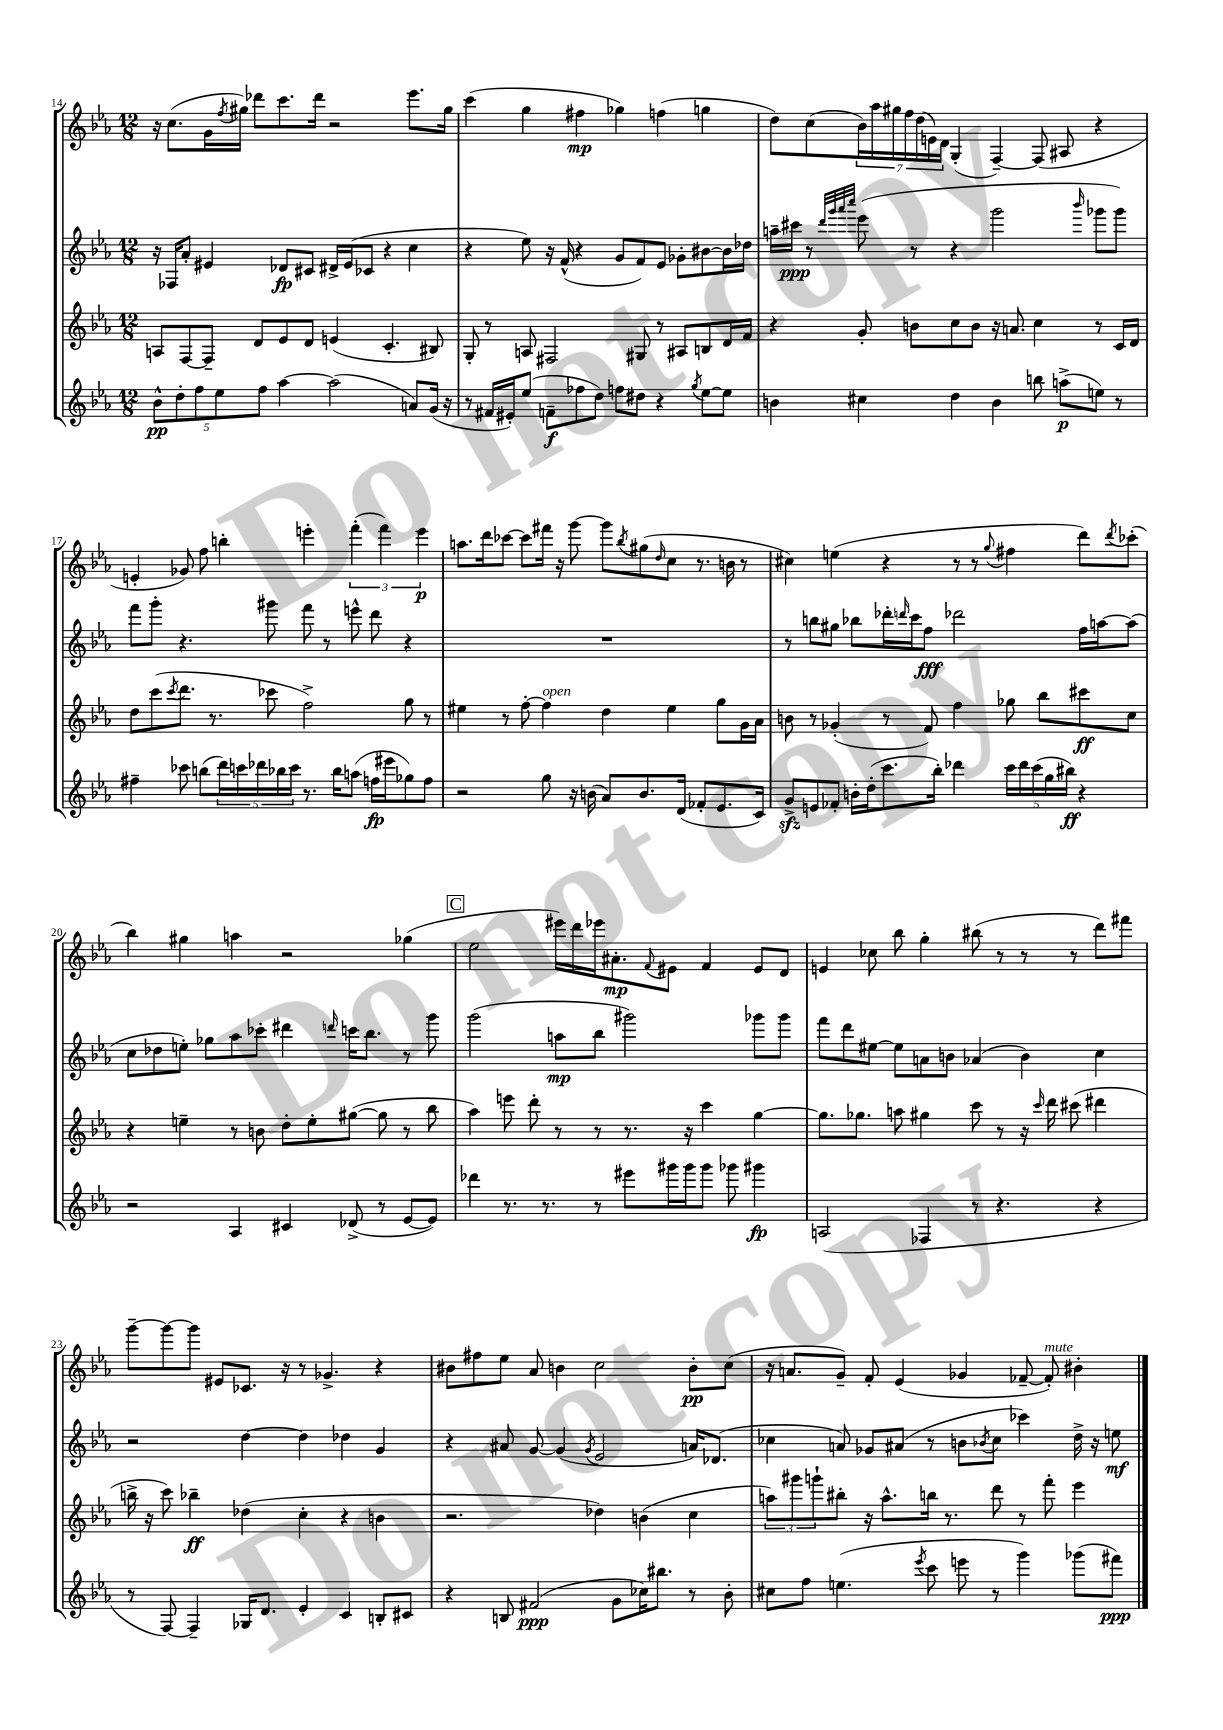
<<
\new StaffGroup <<
\new Staff = "s0" {
    \clef treble \key ees \major \numericTimeSignature \time 12/8
    r16 c''8.( g'16 \acciaccatura { f''8 } gis''16) des'''8 c'''8. des'''16 r2 ees'''8. gis''16 |
    c'''4( g''4 fis''4\mp ges''4) f''4( g''4 |
    d''8) c''8( \tuplet 7/4 { bes'16) aes''16 gis''16 f''16 d''16( e'16) d'16 } g4-.( f4~--) f8( ais8 r4 |
    e'4-. ges'8) f''8 b''4-. e'''4-. \tuplet 3/2 { f'''4-.( f'''4) e'''4\p } |
    a''8. d'''16 ces'''8~ ces'''8 fis'''16 r16 g'''8~ g'''8 \acciaccatura { bes''8 } gis''8( \grace { d''16 } c''8 r8. b'16 r8 |
    cis''4) e''4( r4 r8 r8 \appoggiatura { g''8 } fis''4 d'''8) \acciaccatura { d'''8 } ces'''8-.( |
    bes''4) gis''4 a''4 r2 ges''4( |
    \mark \markup { \box "C" } ees''2 eis'''16) d'''16 ees'''16 ais'8.-.\mp \appoggiatura { f'8 } eis'8 f'4 eis'8 d'8 |
    e'4 ces''8 bes''8 g''4-. bis''8( r8 r8 r8 d'''8) fis'''8 |
    g'''8~-- g'''8~ g'''8 eis'8 ces'8. r16 r8 ges'4.-> r4 |
    bis'8 fis''8 ees''8 aes'8 b'4 c''2 b'8-.\pp c''8( |
    r16 a'8. g'8--) f'8-. ees'4( ges'4 fes'8~-- fes'8-.^\markup { \italic "mute" }) bis'4-. \bar "|." |
}
\new Staff = "s1" {
    \clef treble \key ees \major \numericTimeSignature \time 12/8
    r16 fes16 aes'8-. eis'4 des'8\fp cis'8 dis'16-> eis'16( ces'8 r4 c''4 |
    r4 ees''8) r16 f'16-^( r4 g'8 f'8) ees'8 ges'8-. bis'8~ bis'16 des''16 |
    a''16-- cis'''16\ppp r8 \grace { d'''32 g'''32 aes'''32 c''''32 } ees'''8( r8 r4 g'''2 \grace { bes'''16 } ges'''8 ges'''8) |
    f'''8 g'''8-. r4. gis'''8 f'''8 r8 e'''8-^ d'''8 r4 |
    R1. |
    r8 b''8 gis''8 bes''8 des'''16-. \grace { d'''16 } c'''16 f''8\fff des'''2 f''16 a''16~ a''8( |
    c''8 des''8 e''8-.) ges''8 aes''8 ces'''8-. dis'''4 \grace { d'''16 } c'''16 bes''8. r8 g'''8 |
    \mark \markup { \box "C" } g'''2( a''8\mp bes''8 gis'''2) ges'''8 ges'''8 |
    f'''8 d'''8 eis''8~ eis''8 a'8 b'8 aes'4( b'4) c''4 |
    r2 d''4~ d''4 des''4 g'4 |
    r4 ais'8 g'8~ g'4( \acciaccatura { g'8 } ees'2 a'16) des'8.( |
    ces''4 a'8) ges'8 ais'8( r8 b'8 \acciaccatura { bes'8 } ces''8 ces'''4) d''16-> r16 e''8\mf \bar "|." |
}
\new Staff = "s2" {
    \clef treble \key ees \major \numericTimeSignature \time 12/8
    a8 f8~ f8-- d'8 ees'8 d'8 e'4( c'4.-. bis8) |
    g8-. r8 a8 fis2 gis8 r8 ais8 b8 d'16 f'16 |
    r4 g'8-. b'8 c''8 b'8 r16 a'8. c''4 r8 c'16 d'16 |
    d''8 c'''8( \acciaccatura { c'''8 } d'''8. r8. ces'''8 f''2->) g''8 r8 |
    eis''4 r8 f''8~-. f''4^\markup { \italic "open" } d''4 eis''4 g''8 g'16 aes'16 |
    b'8 r8 ges'4-.( r8 f'8) f''4 ges''8 bes''8 cis'''8\ff c''8 |
    r4 e''4-- r8 b'8 d''8-. e''8-. gis''8~( gis''8 r8 bes''8 |
    \mark \markup { \box "C" } aes''4) e'''8 d'''8-. r8 r8 r8. r16 c'''4 g''4~ |
    g''8. ges''8. a''8 gis''4 c'''8 r8 r16 \grace { c'''16 } d'''16 cis'''8( dis'''4 |
    b''16-> r16 c'''8) bes''4--\ff des''4( c''4-. r4 b'4 |
    r2. des''4) b'4( c''4 |
    \tuplet 3/2 { a''8) gis'''8 g'''8-! } bis''8-. r16 a''8.-^ b''16 r8. d'''8 r8 f'''8-. ees'''4 \bar "|." |
}
\new Staff = "s3" {
    \clef treble \key ees \major \numericTimeSignature \time 12/8
    \tuplet 5/4 { bes'8-^\pp d''8-. f''8 ees''8 f''8 } aes''4~ aes''2( a'8) g'16( r16 |
    r8 fis'16 eis'16-.) ees''8( f'8--\f fes''8 d''8) f''8 dis''8 r4 \acciaccatura { g''8 } ees''8~ ees''8 |
    b'4 cis''4 d''4 b'4 b''8 a''8->\p( e''8) r8 |
    fis''4-- ces'''8 b''8( \tuplet 5/4 { d'''16) c'''16 des'''16 bes''16 c'''16 } r8. bes''16 a''8( f''16\fp eis'''16 ges''8) f''8 |
    r2 g''8 r16 b'16( aes'8) b'8. d'16( fes'8-. ees'8. c'16) |
    g'8->\sfz e'8 fes'8-. b'16-. d''16-.( c'''8. bes''16-.) des'''4 \tuplet 5/4 { c'''16 des'''16 c'''16( g''16 bis''16\ff) } r4 |
    r2 aes4 cis'4 des'8->( r8 ees'8~ ees'8) |
    \mark \markup { \box "C" } des'''4 r8. r8. r8 eis'''8 gis'''16 gis'''16 gis'''8 ges'''8 gis'''4\fp |
    a2( fes4 r8 r4. r4 |
    r8 f8~) f4-- ges16 d'8. ees'4-. c'4 b8-. cis'8 |
    r4 b8 fis'2\ppp( g'8 ces''16) bis''8. r8 bes'8-. |
    cis''8 f''8 e''4.( \acciaccatura { ees'''8 } c'''8 e'''8 r8 g'''4) ges'''8( fis'''8\ppp) \bar "|." |
}
>>
>>
\layout { \context { \Score currentBarNumber = #14 } }
